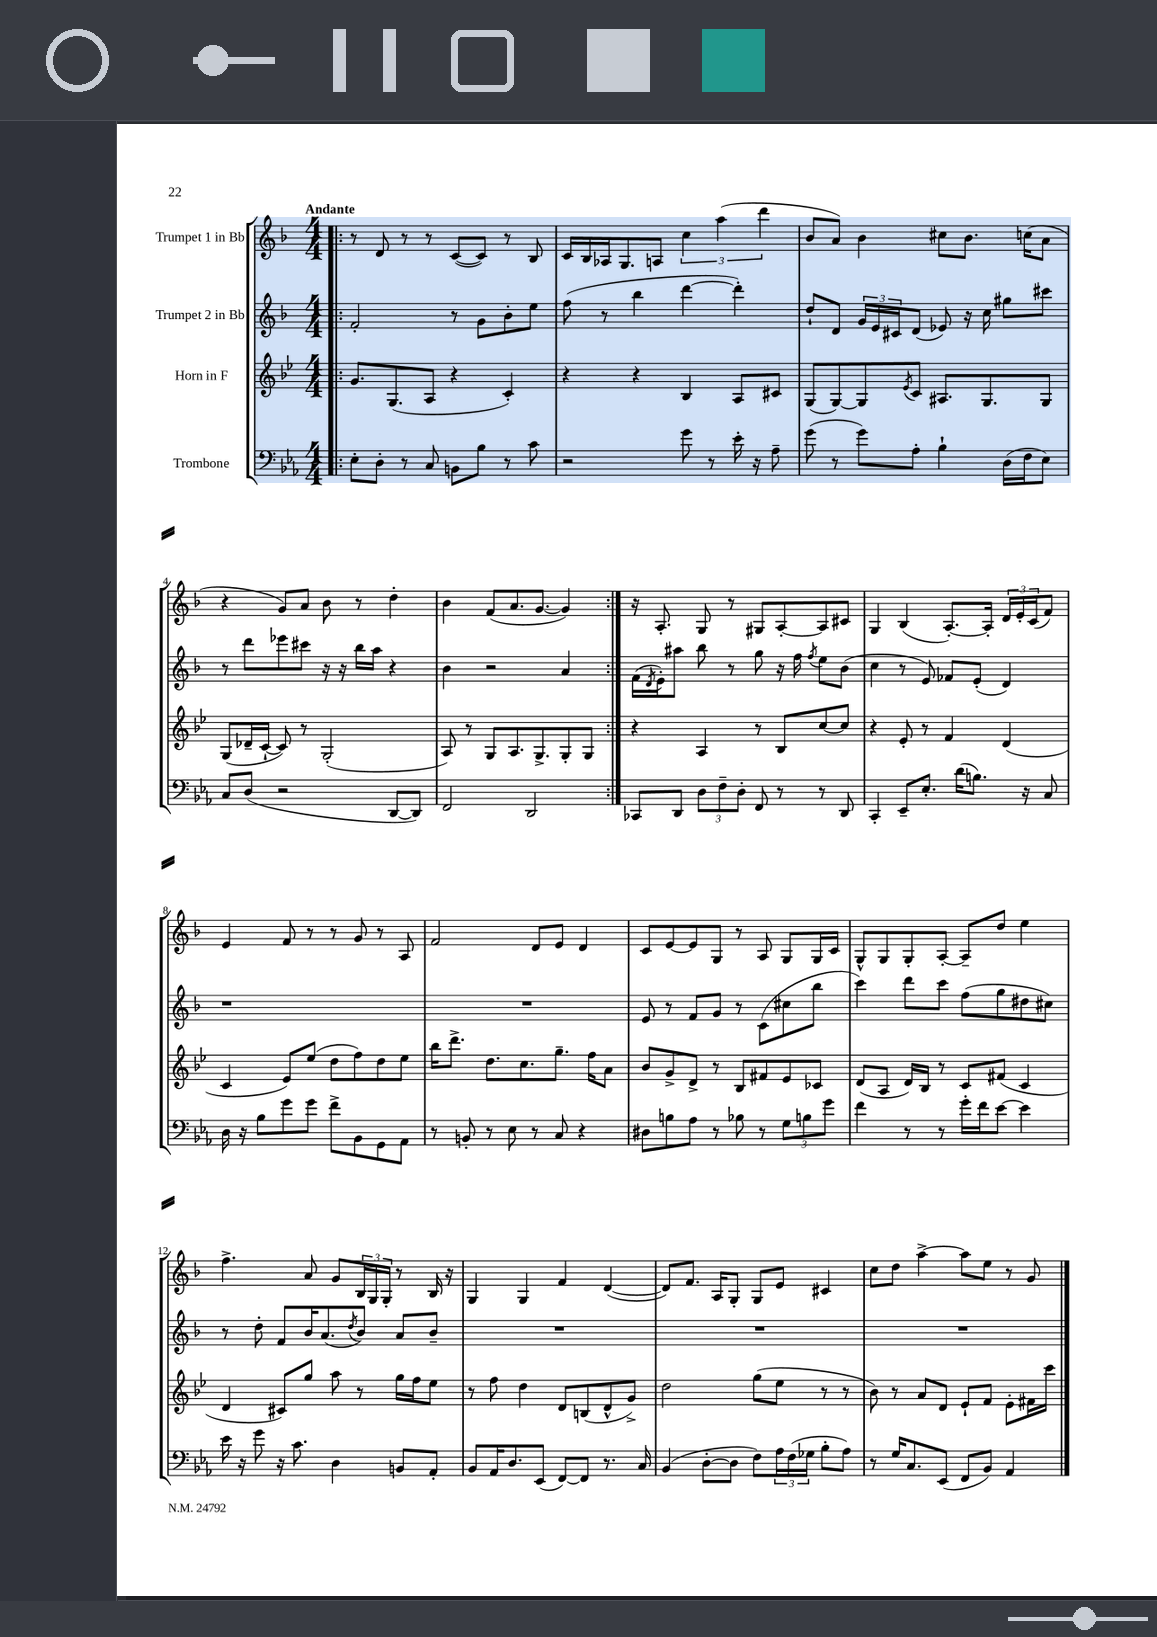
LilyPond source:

<<
\new StaffGroup <<
\new Staff = "s0" \with { instrumentName = "Trumpet 1 in Bb" } {
    \clef treble \key f \major \numericTimeSignature \time 4/4 \tempo "Andante"
    \repeat volta 2 { \bar ".|:" r8 d'8 r8 r8 c'8~( c'8) r8 bes8 |
    c'16 bes16 aes16 g8. a8 \tuplet 3/2 { c''4 a''4( d'''4 } |
    bes'8 a'8) bes'4 cis''8 bes'8. c''16( a'8 |
    r4 g'8) a'8 bes'8 r8 d''4-. |
    bes'4 f'8( a'8. g'8.~ g'4) | }
    r16 a8.-. g8 r8 gis8 a8~-. a8 cis'8 |
    g4 bes4( a8.~-.) a16-. \tuplet 3/2 { d'16 e'16-. c'16( } f'8) |
    e'4 f'8 r8 r8 g'8 r8 a8 |
    f'2 d'8 e'8 d'4 |
    c'8 e'8~ e'8 g8 r8 a8 g8 g16 c'16 |
    g8-^ g8 g8-. a8~-. a8-- d''8 e''4 |
    f''4.-> a'8 g'8 \tuplet 3/2 { bes16 g16 g16-. } r8 bes16 r16 |
    g4 g4 f'4 d'4~( |
    d'8) f'8. a16 g8-. g8 e'8 cis'4 |
    c''8 d''8 a''4~-> a''8 e''8 r8 g'8 \bar "|." |
}
\new Staff = "s1" \with { instrumentName = "Trumpet 2 in Bb" } {
    \clef treble \key f \major \numericTimeSignature \time 4/4
    \repeat volta 2 { \bar ".|:" f'2-. r8 g'8 bes'8-. e''8 |
    f''8( r8 bes''4 d'''4~ d'''4-.) |
    d''8-! d'8 \tuplet 3/2 { g'16 e'16 cis'16 } d'8( ees'8) r16 c''16 gis''8 cis'''8 |
    r8 d'''8 ees'''8 cis'''8 r16 r16 bes''16 a''16 r4 |
    bes'4 r2 a'4 | }
    f'16( \acciaccatura { d'8 } e'16-.) ais''8 bes''8 r8 g''8 r16 f''16 \acciaccatura { f''8 } e''8 bes'8( |
    c''4 r8 e'8) fes'8 e'8-.( d'4) |
    r1 |
    R1 |
    e'8 r8 f'8 g'8 r8 c'8( cis''8 bes''8 |
    c'''4) d'''8 c'''8 f''8( g''8 dis''8 cis''8) |
    r8 d''8-. f'8 bes'16 a'8.( \acciaccatura { d''8 } bes'8) a'8 bes'8-- |
    R1 |
    R1 |
    R1 \bar "|." |
}
\new Staff = "s2" \with { instrumentName = "Horn in F" } {
    \clef treble \key bes \major \numericTimeSignature \time 4/4
    \repeat volta 2 { \bar ".|:" g'8. g8.( a8 r4 c'4-.) |
    r4 r4 bes4 a8 cis'8 |
    g8( g8~) g8 \acciaccatura { ees'8 } c'8 ais8. g8. g8 |
    g8( des'16-- c'16~-! c'8) r8 g2-.( |
    a8) r8 g8 a8. g8.-> g8-. g8 | }
    r4 a4 r8 bes8 c''8~ c''8 |
    r4 ees'8-. r8 f'4 d'4( |
    c'4 ees'8) ees''8( d''8 f''8) d''8 ees''8 |
    bes''16 d'''8.-> d''8. c''8. g''8.-- f''16 a'8 |
    bes'8 g'8-> d'8-> r8 bes8 fis'8 ees'8 ces'8 |
    d'8( a8 d'16) bes16 r8 c'8 fis'8( c'4 |
    d'4 cis'8) g''8 a''8 r8 g''16 f''16 ees''8 |
    r8 f''8 d''4 d'8 b8( d'8-^ g'8->) |
    d''2 g''8( ees''8 r8 r8 |
    bes'8) r8 a'8 d'8 ees'8-! f'8 ees'8-. fis'16 c'''16 \bar "|." |
}
\new Staff = "s3" \with { instrumentName = "Trombone" } {
    \clef bass \key ees \major \numericTimeSignature \time 4/4
    \repeat volta 2 { \bar ".|:" ees8-. d8-. r8 c8 b,8 bes8 r8 c'8 |
    r2 g'8 r8 ees'16-. r16 aes8-- |
    g'8( r8 g'8) aes8-. bes4-! d16( f16 ees8) |
    c8 d8( r2 d,8~ d,8) |
    f,2 d,2 | }
    ces,8 d,8 \tuplet 3/2 { d8 f8-- d8-. } f,8 r8 r8 d,8 |
    c,4-. ees,8-- ees8.-. d'16( b8.) r16 c8 |
    d16 r16 bes8 g'8 g'8 f'8-> bes,8 g,8 aes,8 |
    r8 b,8-. r8 ees8 r8 c8 r4 |
    dis8 b8 aes8 r8 bes8 r8 \tuplet 3/2 { g8 b8 g'8 } |
    f'4 r8 r8 g'16-. f'16 ees'8~ ees'4 |
    ees'16 r16 g'8 r16 c'8. d4 b,8 aes,8-. |
    bes,8 aes,16 d8. ees,8( f,8~) f,8 r8. c16 |
    bes,4( d8~-. d8 f8) \tuplet 3/2 { aes16 f16( ges16 } bes8-. aes8) |
    r8 g16 c8. ees,8( f,8 bes,8) aes,4 \bar "|." |
}
>>
>>
